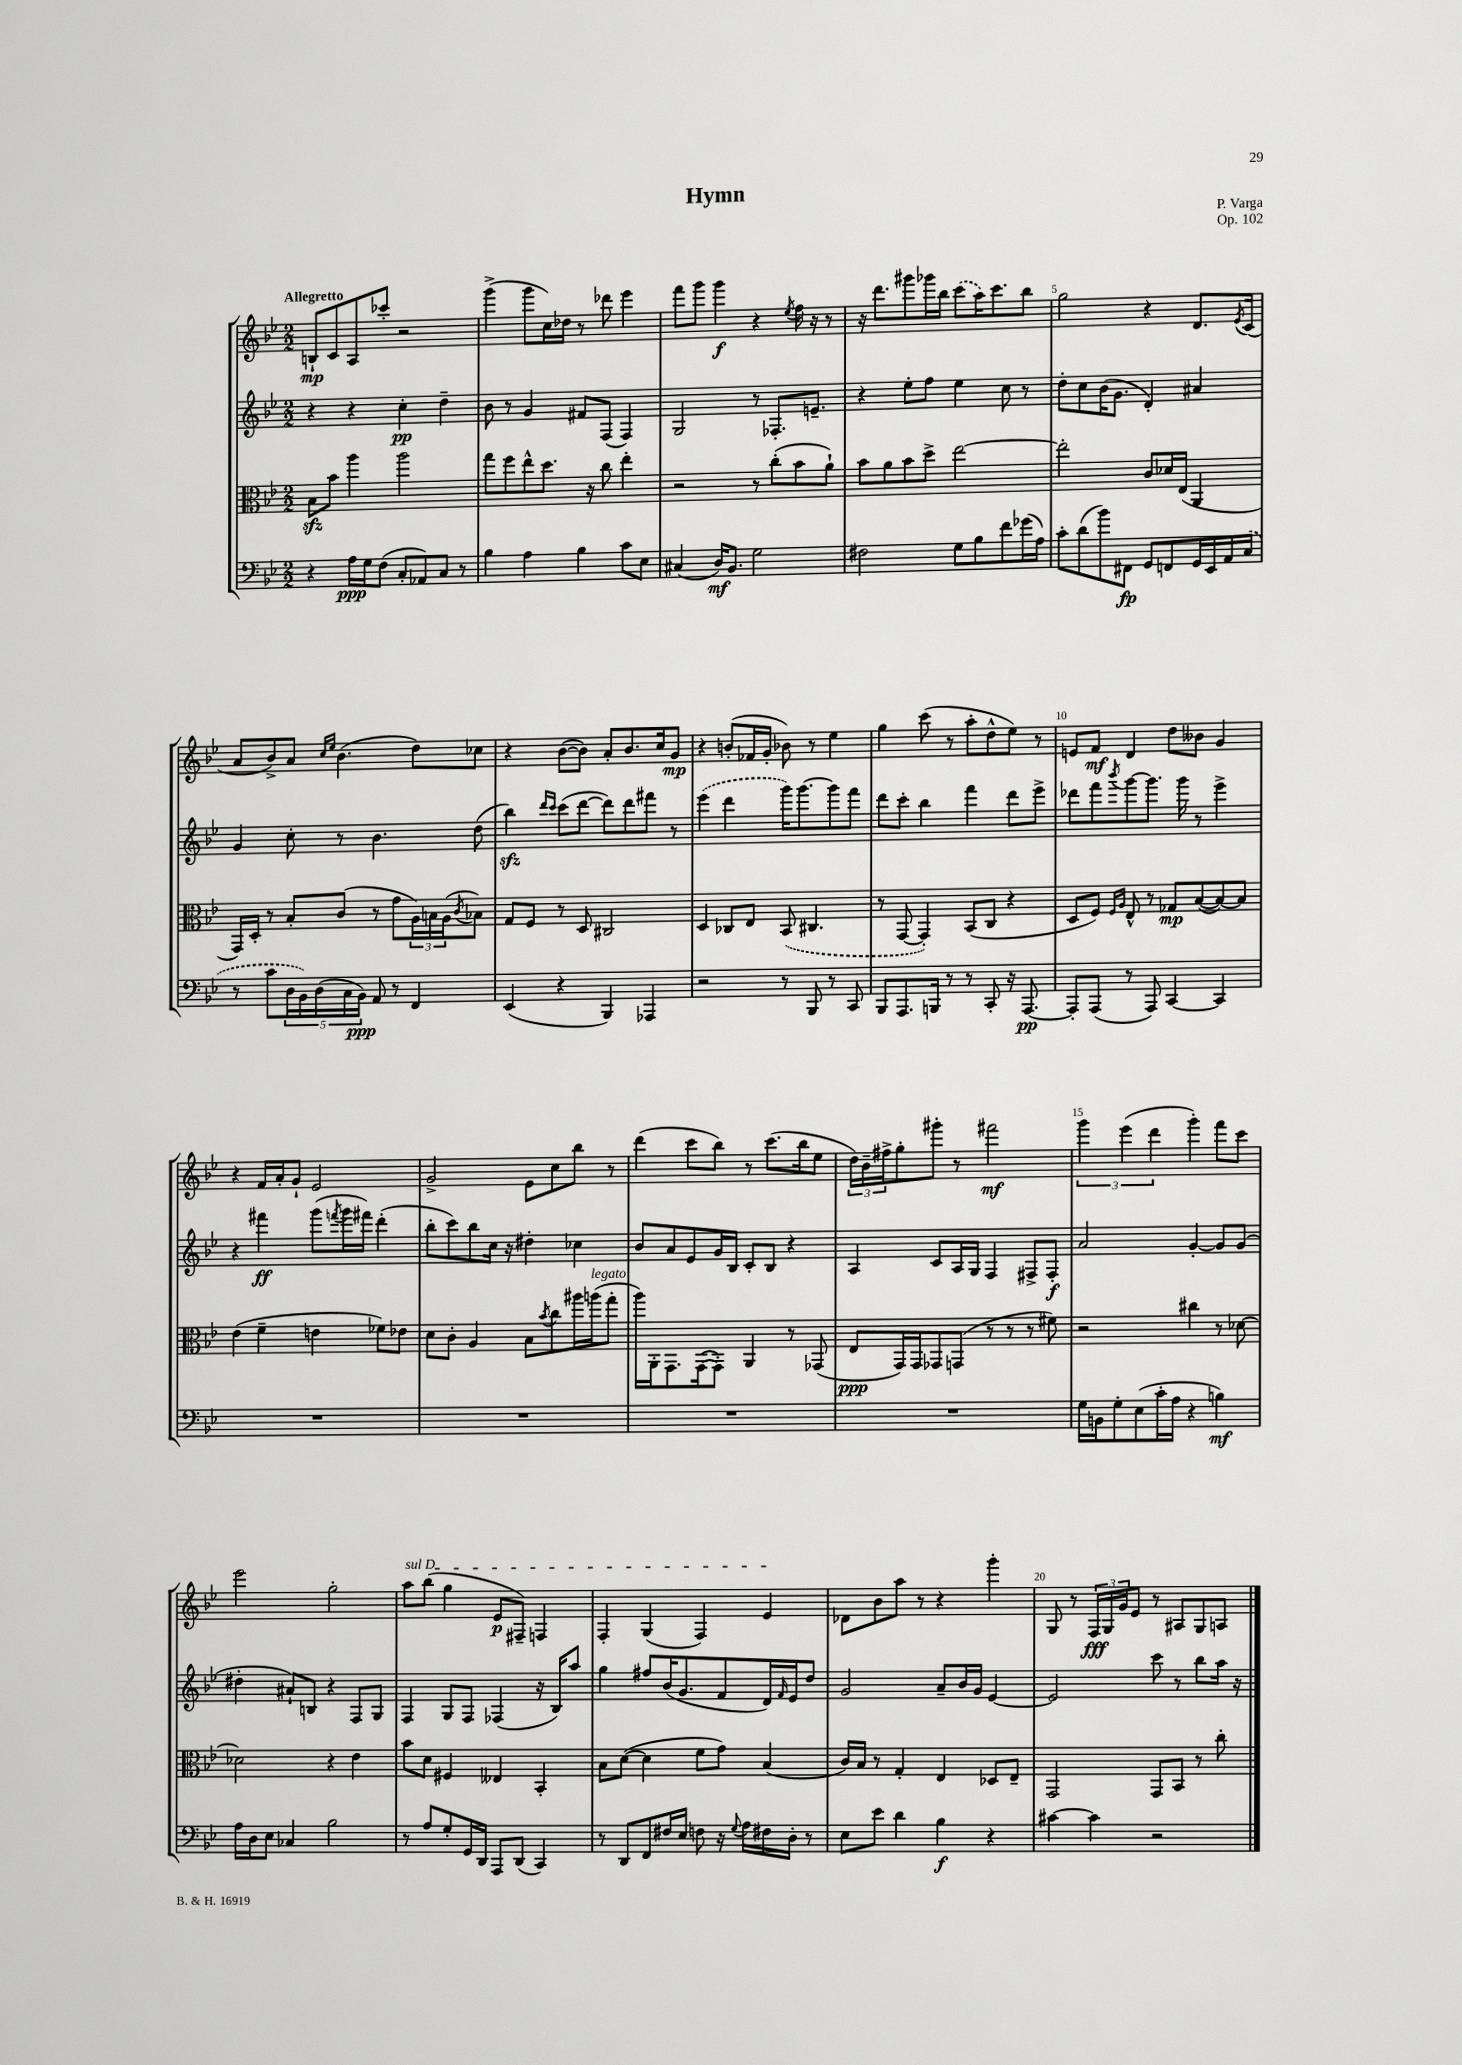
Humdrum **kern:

**kern	**dynam	**kern	**dynam	**kern	**dynam	**kern	**dynam
*part4	*part4	*part3	*part3	*part2	*part2	*part1	*part1
*staff4	*staff4	*staff3	*staff3	*staff2	*staff2	*staff1	*staff1
*clefF4	*	*clefC3	*	*clefG2	*	*clefG2	*
*k[b-e-]	*	*k[b-e-]	*	*k[b-e-]	*	*k[b-e-]	*
*M2/2	*	*M2/2	*	*M2/2	*	*M2/2	*
=1	=1	=1	=1	=1	=1	=1	=1
!	!	!	!	!	!	!LO:TX:a:B:t=Allegretto	!
4r	.	8B-zz\L	.	4r	.	8Bn`/L	mp
.	.	8b-\J	.	.	.	8c/	.
16A\LL	ppp	4aa\	.	4r	.	8A/	.
16G\J	.	.	.	.	.	.	.
(8F\J	.	.	.	.	.	8ccc-X'/J	.
8C'/L	.	2aa\	.	4cc'\	pp	2r	.
8AA-X/)	.	.	.	.	.	.	.
8C/J	.	.	.	4dd~\	.	.	.
8r	.	.	.	.	.	.	.
=2	=2	=2	=2	=2	=2	=2	=2
4B-\	.	8gg\L	.	8b-\	.	(4ggg^\	.
.	.	8ff\	.	8r	.	.	.
4A\	.	8ee-^^\	.	4g/	.	8ggg\L	.
.	.	8.dd\J	.	.	.	16cc\L)	.
.	.	.	.	.	.	16dd-X\JJ	.
4B-\	.	.	.	8f#X/L	.	8r	.
.	.	16r	.	.	.	.	.
.	.	8cc\	.	(8F/J	.	8ddd-X\	.
8c\L	.	4ee-'\	.	4F/)	.	4eee-\	.
8E-\J	.	.	.	.	.	.	.
=3	=3	=3	=3	=3	=3	=3	=3
(4C#X/	.	2r	.	2G/	.	8fff\L	.
.	.	.	.	.	.	8ggg\J	.
16D/KL)	mf	.	.	.	.	4ggg\	f
8.BB-/J	.	.	.	.	.	.	.
2G\	.	8r	.	8r	.	4r	.
.	.	(8cc'\L	.	8.F-X'/L	.	.	.
.	.	.	.	.	.	8qee-/	.
.	.	8b-\	.	.	.	16ff\	.
.	.	.	.	8.en~/J	.	16r	.
.	.	8a`\J)	.	.	.	8r	.
=4	=4	=4	=4	=4	=4	=4	=4
2F#X\	.	8b-\L	.	4r	.	16r	.
.	.	.	.	.	.	8.ddd\L	.
.	.	8a\	.	.	.	.	.
.	.	8b-\	.	8ee-'\L	.	8ggg#X\	.
.	.	8dd^\J	.	8ff\J	.	16ggg-X\L	.
.	.	.	.	.	.	16bb-\JJ	.
8G\L	.	[2ee-\	.	4ee-\	.	(8ccc\L	.
8B-\	.	.	.	.	.	16aa\K)	.
.	.	.	.	.	.	8.ccc\	.
8f\	.	.	.	8cc\	.	.	.
(16g-X\L	.	.	.	8r	.	8bb-\J	.
16A\JJ)	.	.	.	.	.	.	.
=5	=5	=5	=5	=5	=5	=5	=5
8c'\L	.	2ee-'\]	.	8dd'\L	.	2gg\	.
(8d\	.	.	.	8cc\	.	.	.
8b-\)	.	.	.	(16b-\K	.	.	.
.	.	.	.	8.g\J	.	.	.
8FF#X\J	fp	.	.	.	.	.	.
8GG/L	.	8c/L	.	4d'/)	.	4r	.
8FFn/	.	16d-X/L	.	.	.	.	.
.	.	(16E-/JJ	.	.	.	.	.
16GG/L	.	4AA/	.	4a#X/	.	8.d/L	.
16EE-/	.	.	.	.	.	.	.
16AA/	.	.	.	.	.	.	.
.	.	.	.	.	.	8qe-/	.
(16C/JJ	.	.	.	.	.	(16c/Jk	.
!!LO:LB:g=z
=6	=6	=6	=6	=6	=6	=6	=6
8r	.	16GG/LL)	.	4g/	.	8a/L	.
.	.	16D'/JJ	.	.	.	.	.
8c\L	.	8r	.	.	.	8b-^/)	.
20D\L	.	8B-'/L	.	8cc'\	.	8a/J	.
20BB-\)	.	.	.	.	.	.	.
(20D\	.	.	.	.	.	.	.
.	.	.	.	.	.	16qqcc/LL	.
.	.	.	.	.	.	16qqee-/JJ	.
.	.	(8c/J	.	8r	.	(4.b-\	.
20C\	.	.	.	.	.	.	.
20BB-\JJ)	ppp	.	.	.	.	.	.
8AA/	.	8r	.	4.b-\	.	.	.
8r	.	8g\L	.	.	.	.	.
4FF/	.	24A\L)	.	.	.	8dd\L)	.
.	.	24Bn\	.	.	.	.	.
.	.	(24A\J	.	.	.	.	.
.	.	8qc/	.	.	.	.	.
.	.	8B-X\J)	.	(8dd\	.	8cc-X\J	.
=7	=7	=7	=7	=7	=7	=7	=7
(4EE-/	.	8G/L	.	4bb-zz\)	.	4r	.
.	.	8F/J	.	.	.	.	.
.	.	.	.	16qqddd/LL	.	.	.
.	.	.	.	16qqccc/JJ	.	.	.
4r	.	8r	.	(8ccc\L	.	([8b-\L	.
.	.	8D/	.	[8ddd\J	.	8b-\J])	.
4BBB-/)	.	2C#X/	.	8ddd\L])	.	8a'/L	.
.	.	.	.	8ddd\	.	8.b-/	.
4AAA-X/	.	.	.	8fff#X\J	.	.	.
.	.	.	.	.	.	16cc/k	.
.	.	.	.	8r	.	8g/J	mp
=8	=8	=8	=8	=8	=8	=8	=8
2r	.	4D/	.	(4eee-\	.	4r	.
.	.	8C-X/L	.	4ddd\	.	(8bn'/L	.
.	.	8E-/J	.	.	.	16f-X/L	.
.	.	.	.	.	.	16g'/JJ	.
8r	.	(8BB-/	.	16ggg\KL)	.	8b-X\)	.
.	.	.	.	[8.ggg\	.	.	.
8BBB-/	.	4.C#X/	.	.	.	8r	.
8r	.	.	.	8ggg\]	.	4ee-\	.
8CC/	.	.	.	8fff\J	.	.	.
=9	=9	=9	=9	=9	=9	=9	=9
8BBB-/L	.	8r	.	8ddd\L	.	4gg\	.
8.AAA/	.	[8GG/	.	8ccc'\J	.	.	.
.	.	4GG'/])	.	4bb-\	.	(8ccc\	.
16BBBn/Jk	.	.	.	.	.	.	.
8r	.	.	.	.	.	8r	.
8r	.	(8BB-/L	.	4fff\	.	8aa'\L	.
8CC'/	.	8C/J	.	.	.	8dd^^\	.
16r	.	4r	.	8ddd\L	.	8ee-\J)	.
[8.AAA/	pp	.	.	.	.	.	.
.	.	.	.	8eee-^\J	.	8r	.
=10	=10	=10	=10	=10	=10	=10	=10
8AAA'/L]	.	8D/L	.	8ddd-X\L	.	8en/L	.
(8AAA/J	.	8F/J)	.	8fff\	.	8f/J	mf
.	.	16qqF/LL	.	.	.	.	.
.	.	16qqA/JJ	.	8qbbb-/	.	.	.
8r	.	8E-^^/	.	[8ggg\	.	4d/	.
8AAA/)	.	8r	.	8.ggg\J]	.	.	.
[4CC/	.	8G-X/L	mp	.	.	8dd\L	.
.	.	.	.	16ggg\	.	.	.
.	.	([8B-/	.	8r	.	8b--X\J	.
4CC/]	.	8B-/_)	.	4eee-^\	.	4g/	.
.	.	8B-/J]	.	.	.	.	.
!!LO:LB:g=z
=11	=11	=11	=11	=11	=11	=11	=11
1r	.	(4e-\	.	4r	.	4r	.
.	.	4f~\	.	4fff#X\	ff	16f/LL	.
.	.	.	.	.	.	16a'/J	.
.	.	.	.	.	.	8g`/J	.
.	.	4en\	.	(8ggg\L	.	2e-/	.
.	.	.	.	8qfffn/	.	.	.
.	.	.	.	16ggg\L	.	.	.
.	.	.	.	16fff#X\JJ)	.	.	.
.	.	8f-X\L)	.	(4ddd'\	.	.	.
.	.	8e-X\J	.	.	.	.	.
=12	=12	=12	=12	=12	=12	=12	=12
1r	.	8d\L	.	8bb-'\L	.	2g^/	.
.	.	8c'\J	.	8ccc\)	.	.	.
.	.	4A/	.	8bb-\	.	.	.
.	.	.	.	16cc\Jk	.	.	.
.	.	.	.	16r	.	.	.
.	.	8B-\L	.	4dd#X'\	.	8e-\L	.
.	.	8qb-/	.	.	.	.	.
.	.	8cc\	.	.	.	8cc\	.
.	.	16aa#X\L	.	4cc-X\	.	8bb-\J	.
!	!	!LO:TX:a:i:t=legato	!	!	!	!	!
.	.	(16aan\J	.	.	.	.	.
.	.	8gg'\J	.	.	.	8r	.
=13	=13	=13	=13	=13	=13	=13	=13
1r	.	16aa\LL)	.	8b-/L	.	(4ddd\	.
.	.	16AA'\J	.	.	.	.	.
.	.	8.GG\	.	8a/	.	.	.
.	.	.	.	8e-/	.	8ccc\L	.
.	.	([16GG\k	.	.	.	.	.
.	.	8GG'\J])	.	16g/L	.	8bb-\J)	.
.	.	.	.	16B-/JJ	.	.	.
.	.	4AA/	.	8c'/L	.	8r	.
.	.	.	.	8B-/J	.	(8.ccc\L	.
.	.	8r	.	4r	.	.	.
.	.	.	.	.	.	16bb-\k	.
.	.	(8GG-X/	.	.	.	8ee-\J	.
=14	=14	=14	=14	=14	=14	=14	=14
1r	.	8E-/L	ppp	4A/	.	24dd\LL)	.
.	.	.	.	.	.	24b-~\	.
.	.	.	.	.	.	24ff#X^\J	.
.	.	16GG/L)	.	.	.	8gg'\	.
.	.	16GG/J	.	.	.	.	.
.	.	8GG-X/	.	8c/L	.	8ggg#X'\J	.
.	.	(8GGn/J	.	16A/L	.	8r	.
.	.	.	.	16G/JJ	.	.	.
.	.	8r	.	4F/	.	2fff#X\	mf
.	.	8r	.	.	.	.	.
.	.	8r	.	8F#X^/L	.	.	.
.	.	8f#X\)	.	8F#'/J	f	.	.
=15	=15	=15	=15	=15	=15	=15	=15
16G\LL	.	2r	.	2a/	.	6ggg\	.
16BBn\J	.	.	.	.	.	.	.
8G'\	.	.	.	.	.	.	.
.	.	.	.	.	.	(6eee-\	.
(8E-\	.	.	.	.	.	.	.
.	.	.	.	.	.	6ddd\	.
16c'\L	.	.	.	.	.	.	.
16A\JJ	.	.	.	.	.	.	.
4r	.	4cc#X\	.	[4g'/	.	4ggg'\)	.
4Bn\)	mf	8r	.	8g/L]	.	8fff\L	.
.	.	[8d-X\	.	(8g/J	.	8ccc\J	.
!!LO:LB:g=z
=16	=16	=16	=16	=16	=16	=16	=16
16A\LL	.	2d-X\]	.	4dd#X'\	.	2eee-\	.
16D\J	.	.	.	.	.	.	.
8E-\J	.	.	.	.	.	.	.
4C-X/	.	.	.	8a#X`/L)	.	.	.
.	.	.	.	8Bn/J	.	.	.
2B-\	.	4r	.	4r	.	2gg'\	.
.	.	4e-\	.	8F/L	.	.	.
.	.	.	.	8G/J	.	.	.
=17	=17	=17	=17	=17	=17	=17	=17
!	!	!	!	!	!	!LO:TX:a:i:t=sul D	!
8r	.	8b-\L	.	4F/	.	8aa\L	.
8A/L	.	8d\J	.	.	.	(8bb-\J	.
8G'/	.	4F#X/	.	8G/L	.	4gg\	.
16GG/L	.	.	.	8F/J	.	.	.
16DD/JJ	.	.	.	.	.	.	.
8AAA/L	.	4E--X/	.	(4F-X/	.	8e-/L	p
(8DD/J	.	.	.	.	.	8F#X~/J)	.
4CC/)	.	4BB-'/	.	16r	.	4Fn/	.
.	.	.	.	16B-/KL)	.	.	.
.	.	.	.	8aa/J	.	.	.
=18	=18	=18	=18	=18	=18	=18	=18
8r	.	8B-\L	.	4gg\	.	4F'/	.
8DD/L	.	([8d\J	.	.	.	.	.
8FF/	.	4d\]	.	8ff#X/L	.	(4G/	.
16F#X/L	.	.	.	(16b-/K	.	.	.
16E-/JJ	.	.	.	8.g/	.	.	.
8Fn\	.	8f\L	.	.	.	4F/)	.
16r	.	8g\J)	.	8f/	.	.	.
8qqG/	.	.	.	.	.	.	.
16A\LL	.	.	.	.	.	.	.
16F#X\	.	(4B-/	.	16d/L)	.	4e-/	.
.	.	.	.	16qqf/	.	.	.
16D'\JJ	.	.	.	16e-/J	.	.	.
8r	.	.	.	8dd/J	.	.	.
=19	=19	=19	=19	=19	=19	=19	=19
8E-\L	.	16c/LL)	.	2g/	.	8d-X\L	.
.	.	16B-/JJ	.	.	.	.	.
8e-\J	.	8r	.	.	.	8b-\	.
4d\	.	4G'/	.	.	.	8aa\J	.
.	.	.	.	.	.	8r	.
4B-\	f	4E-/	.	8a~/L	.	4r	.
.	.	.	.	16b-/L	.	.	.
.	.	.	.	16g/JJ	.	.	.
4r	.	8D-X/L	.	[4e-/	.	4ggg'\	.
.	.	8E-~/J	.	.	.	.	.
=20	=20	=20	=20	=20	=20	=20	=20
[4c#X\	.	2GG/	.	2e-/]	.	8G/	.
.	.	.	.	.	.	8r	.
4c#\]	.	.	.	.	.	24F/LL	fff
.	.	.	.	.	.	24G/	.
.	.	.	.	.	.	24g/J	.
.	.	.	.	.	.	8e-/J	.
2r	.	8GG/L	.	8ccc\	.	8r	.
.	.	8BB-/J	.	8r	.	8A#X/L	.
.	.	8r	.	8bb-\L	.	8G/	.
.	.	8cc'\	.	16aa\Jk	.	8An/J	.
.	.	.	.	16r	.	.	.
==	==	==	==	==	==	==	==
*-	*-	*-	*-	*-	*-	*-	*-
